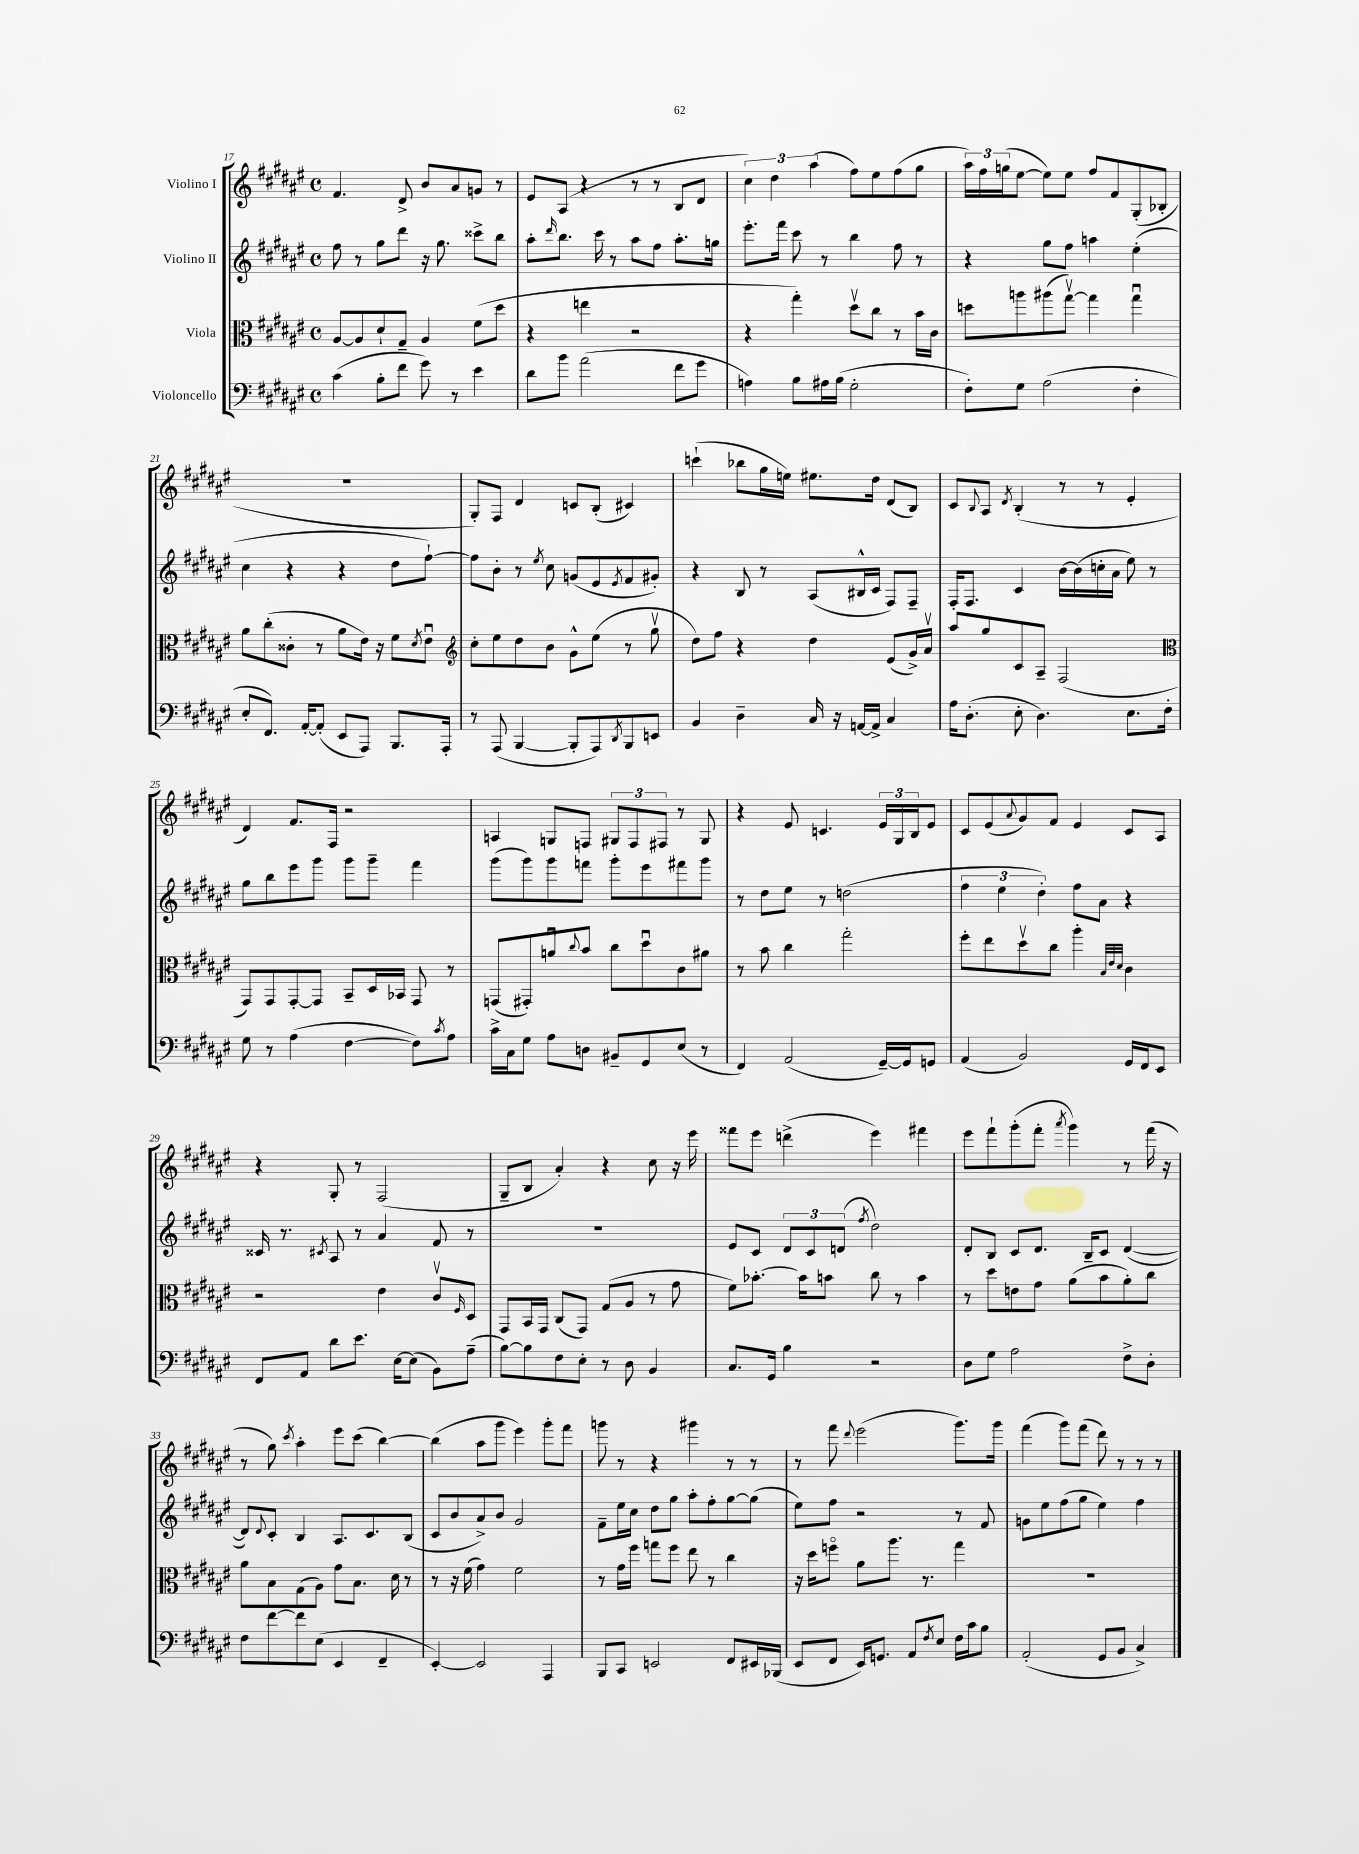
<<
\new StaffGroup <<
\new Staff = "s0" \with { instrumentName = "Violino I" } {
    \clef treble \key fis \major \defaultTimeSignature \time 4/4
    fis'4. dis'8-> b'8 ais'8 g'8 r8 |
    eis'8 ais8( r4 r8 r8 b8 dis'8 |
    \tuplet 3/2 { cis''4) dis''4 ais''4( } fis''8) eis''8 fis''8( gis''8 |
    \tuplet 3/2 { ais''16) fis''16 g''16( } eis''8~ eis''8) eis''8 fis''8 fis'8 gis8-.( bes8-. |
    R1 |
    gis8-.) fis8 dis'4 c'8 b8-.( cis'4) |
    c'''4-!( bes''8 gis''16 e''16) eis''8. dis''16 dis'8( b8) |
    cis'8 \appoggiatura { b8 } ais8 \acciaccatura { dis'8 } b4-.( r8 r8 eis'4-. |
    dis'4) fis'8. fis16 r2 |
    a4 g8 f8 \tuplet 3/2 { gis8 f8 fis8 } r8 gis8 |
    r4 eis'8 c'4. \tuplet 3/2 { eis'16 gis16 b16 } eis'8 |
    cis'8 eis'8( \appoggiatura { ais'8 } gis'8) fis'8 eis'4 cis'8 ais8 |
    r4 gis8-. r8 fis2( |
    gis8-- b8 ais'4-.) r4 cis''8 r16 eis'''16 |
    fisis'''8 eis'''8 d'''4->( eis'''4) fis'''4 |
    eis'''8 fis'''8-! gis'''8-.( fis'''8-. \acciaccatura { ais'''8 } gis'''4) r8 fis'''16( r16 |
    r8 gis''8) \acciaccatura { cis'''8 } ais''4-. eis'''8 cis'''8( b''4~) |
    b''4( ais''8 gis'''8 eis'''4) gis'''8-. fis'''8 |
    g'''8 r8 r4 gis'''4 r8 r8 |
    r8 fis'''8 \appoggiatura { dis'''8 } eis'''2( gis'''8.) gis'''16 |
    fis'''4( gis'''8) fis'''8( dis'''8) r8 r8 r8 \bar "|." |
}
\new Staff = "s1" \with { instrumentName = "Violino II" } {
    \clef treble \key fis \major \defaultTimeSignature \time 4/4
    fis''8 r8 gis''8 dis'''8 r16 gis''8. cisis'''8-> b''8 |
    ais''8-. \grace { dis'''16 } b''8. cis'''16 r8 ais''8 fis''8 ais''8.-. g''16 |
    eis'''8.-. fis'''16 cis'''8 r8 b''4 fis''8 r8 |
    r4 gis''8 fis''8 a''4 eis''4-.( |
    cis''4 r4 r4 dis''8 fis''8~-!) |
    fis''8 b'8-. r8 \acciaccatura { eis''8 } cis''8 g'8( eis'8 \acciaccatura { eis'8 } fis'8 gis'8-.) |
    r4 b8 r8 ais8( bis16-^ cis'16 fis8) fis8-- |
    fis16-. fis8. cis'4 b'16~ b'16( c''16-. ais'16 eis''8) r8 |
    gis''8 b''8 eis'''8 gis'''8 gis'''8 gis'''8-- fis'''4 |
    gis'''8( gis'''8) gis'''8 f'''8 gis'''8-. eis'''8 fis'''8 gis'''8 |
    r8 dis''8 eis''8 r8 d''2( |
    \tuplet 3/2 { fis''4 eis''4 dis''4-.) } fis''8 ais'8 r4 |
    cisis'16 r8. \acciaccatura { cis'8 } ais8 r8 ais'4 fis'8 r8 |
    R1 |
    eis'8 cis'8 \tuplet 3/2 { dis'8 cis'8 d'8( } \acciaccatura { fis''8 } dis''2) |
    dis'8-. b8 cis'8 dis'8. b16-- cis'8 dis'4~( |
    dis'8) \appoggiatura { dis'8 } cis'8-. b4 ais8. cis'8. b8( |
    cis'8 b'8 ais'8->) b'8 gis'2 |
    fis'8-- eis''16 cis''16 dis''8 gis''8 ais''8-. fis''8-. gis''8~ gis''8( |
    eis''8) fis''8 r2 r8 fis'8 |
    g'8 eis''8 fis''8( gis''8 eis''4) fis''4 \bar "|." |
}
\new Staff = "s2" \with { instrumentName = "Viola" } {
    \clef alto \key fis \major \defaultTimeSignature \time 4/4
    ais8~ ais8 dis'8-! gis8-- ais4 fis'8( dis''8 |
    r4 e''4 r2 |
    r4 gis''4-.) dis''8\upbow cis''8 r8 b'16 cis'16 |
    d''8 a''8 ais''8( gis''8~\upbow) gis''4 gis''4\downbow |
    ais'8 cis''8-.( cisis'8-. r8 ais'8 eis'16) r16 fis'8 \acciaccatura { dis'8 } eis'8\downbow |
    \clef treble cis''8-. eis''8 dis''8 b'8 gis'8-^ eis''8( r8 gis''8\upbow |
    dis''8) fis''8 r4 dis''4 eis'8( gis'16->) ais'16\upbow |
    ais''8 gis''8 cis'8 ais8-- fis2( |
    \clef alto gis,8) gis,8 gis,8~-. gis,8 b,8-- dis16 bes,16 gis,8 r8 |
    g,8( gis,8-.) a'8\downbow \appoggiatura { cis''8 } b'8 cis''8 dis''8\downbow cis'8 ais'8 |
    r8 b'8 cis''4 gis''2-. |
    fis''8-. eis''8 dis''8\upbow cis''8 ais''4-. \grace { b32 eis'32 dis'32 } cis'4 |
    r2 eis'4 cis'8\upbow \grace { fis16 } dis8 |
    gis,8 b,16 gis,16 cis8( gis,8) gis8( ais8 r8 gis'8 |
    fis'8) bes'8.~-. bes'16 b'8 cis''8 r8 b'4 |
    r8 dis''8 e'8 gis'8 ais'8( b'8 ais'8-.) cis''8 |
    ais'8 b8 gis8( ais8) gis'8 b8. dis'16 r8 |
    r8 r16 fis'16( gis'4) fis'2 |
    r8 gis'16 fis''16 g''8 fis''8 eis''8 r8 cis''4 |
    r16 dis''16 f''8\flageolet ais'8 ais''8. r8. gis''4 |
    R1 \bar "|." |
}
\new Staff = "s3" \with { instrumentName = "Violoncello" } {
    \clef bass \key fis \major \defaultTimeSignature \time 4/4
    cis'4( b8-. fis'8 gis'8) r8 eis'4 |
    dis'8 b'8 ais'2( fis'8 gis'8 |
    a4) b8 ais16 b16( gis2-. |
    fis8-.) gis8 ais2( fis4-. |
    eis8-. fis,8.) ais,16~-. ais,8-.( eis,8 ais,,8) b,,8. ais,,16-. |
    r8 ais,,8( b,,4~ b,,8-. ais,,8) \acciaccatura { dis,8 } b,,8 e,8 |
    b,4 dis4-- cis16 r16 a,16~ a,16-> cis4 |
    ais16 dis8.-.( eis8-. dis4.) eis8. fis16-. |
    gis8 r8 ais4( fis4~ fis8) \acciaccatura { cis'8 } ais8 |
    cis'16-> cis16 gis8 ais8 d8 bis,8-- gis,8 eis8( r8 |
    fis,4) ais,2( gis,16~--) gis,16 g,8 |
    ais,4( b,2) gis,16 fis,16 eis,8 |
    fis,8 ais,8 dis'8 eis'8. eis16~ eis8( b,8) ais8--( |
    b8~) b8 fis8 eis8-. r8 dis8 b,4 |
    cis8. gis,16 b4 r2 |
    dis8 gis8 ais2 fis8-> dis8-. |
    fis8 fis'8~ fis'8 eis8( eis,4 fis,4-- |
    eis,4~-.) eis,2 ais,,4 |
    b,,8 cis,8 e,2 fis,8 eis,16 bes,,16( |
    eis,8 fis,8 eis,16) g,8. ais,8 \acciaccatura { fis8 } eis8 fis16 cis'16 b8 |
    ais,2-.( gis,8 b,8 cis4->) \bar "|." |
}
>>
>>
\layout { \context { \Score currentBarNumber = #17 } }
